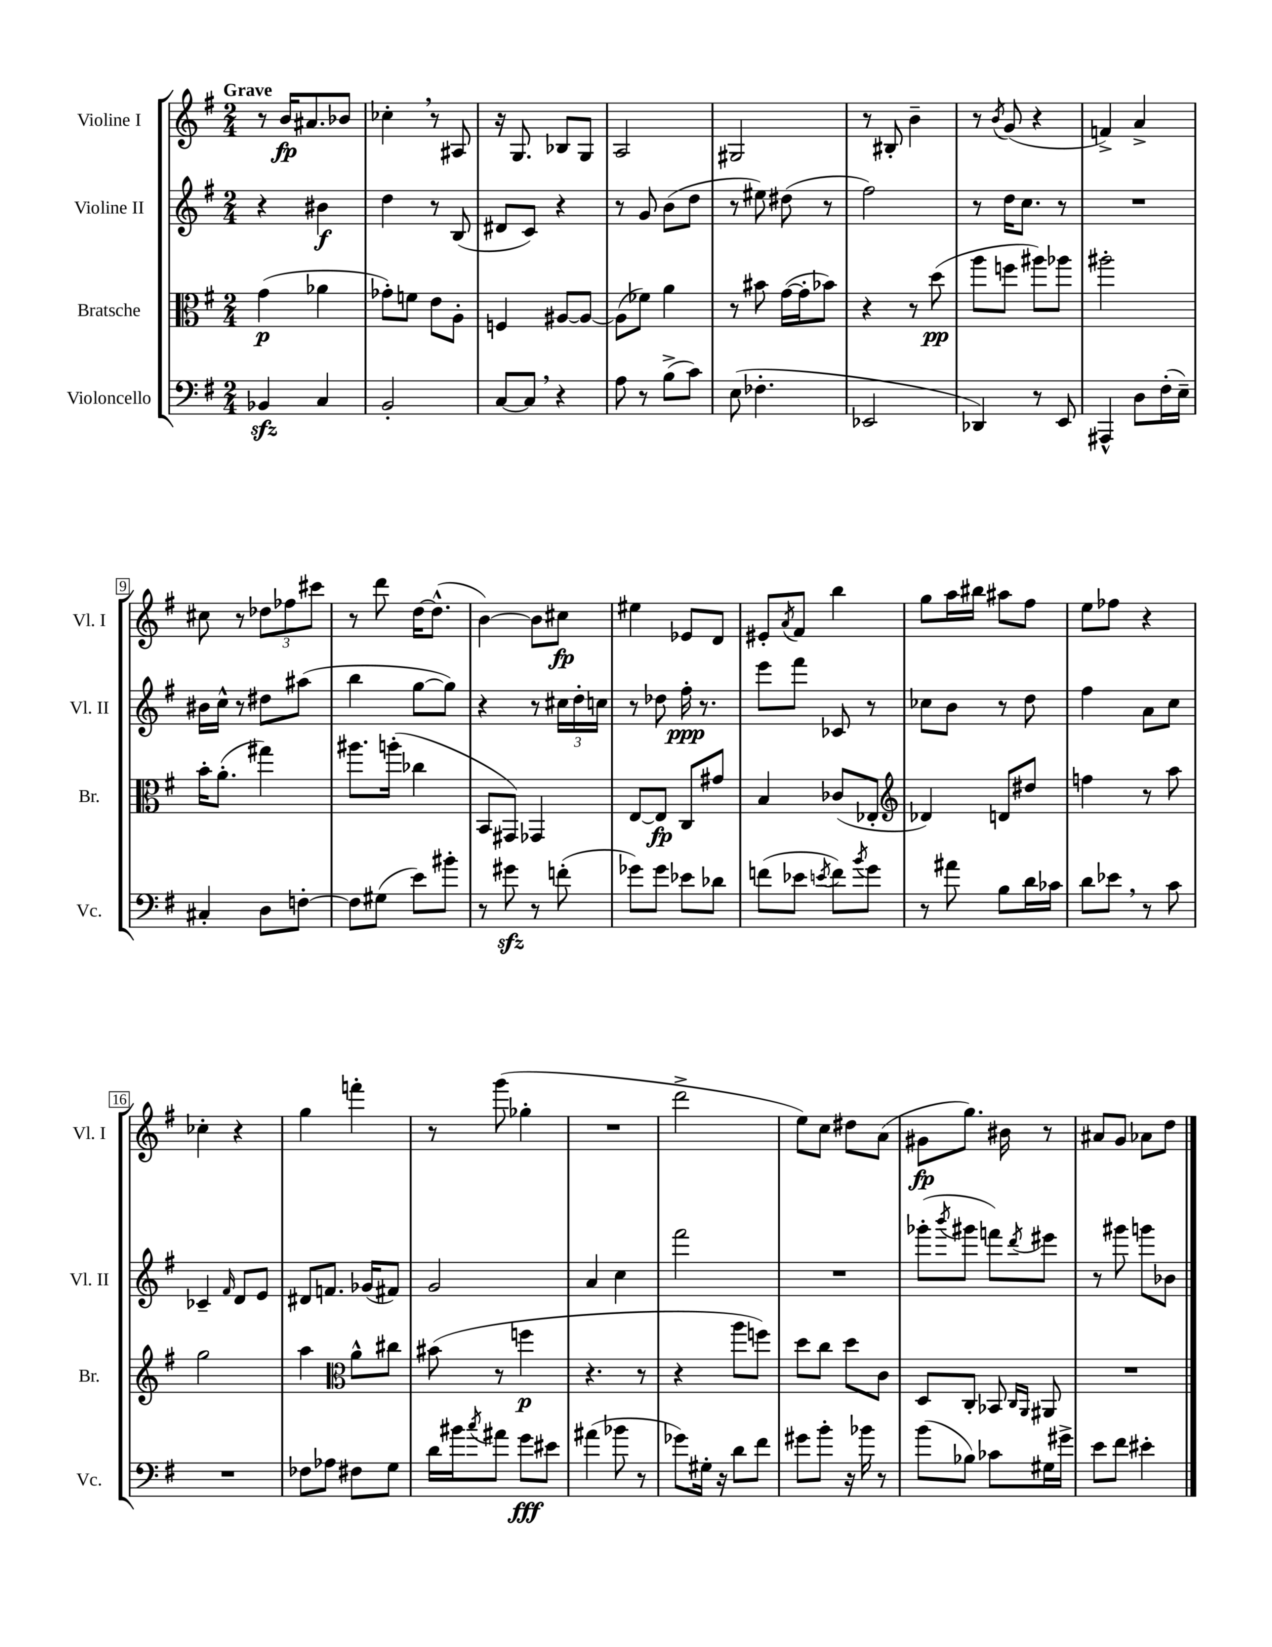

**kern	**kern	**kern	**kern
*staff4	*staff3	*staff2	*staff1
*clefF4	*clefC3	*clefG2	*clefG2
*k[f#]	*k[f#]	*k[f#]	*k[f#]
*M2/4	*M2/4	*M2/4	*M2/4
4BB-	(4g	4r	8r
.	.	.	16b
.	.	.	8.a#
4C	4a-	4b#	.
.	.	.	8b-
=	=	=	=
2BB'	8g-')	4dd	4cc-'
.	8f	.	.
.	8e	8r	8r
.	8A'	(8B	8A#
=	=	=	=
[8C	4F	8d#	16r
.	.	.	8.G
8C]	.	8c)	.
4r	[8A#	4r	8B-
.	8A#_	.	8G
=	=	=	=
8A	(8A#]	8r	2A
8r	8f-)	8g	.
(8B^	4a	(8b	.
8c)	.	8dd	.
=	=	=	=
(8E	8r	8r	2G#
4.F-'	8b#	8ee#)	.
.	([16g	(8dd#	.
.	16g']	.	.
.	8b-)	8r	.
=	=	=	=
2EE-	4r	2ff#)	8r
.	.	.	8B#'
.	8r	.	4b~
.	(8dd	.	.
=	=	=	=
4DD-)	8aa	8r	8r
.	.	.	8qb
.	8ff	16dd	(8g
.	.	8.cc	.
8r	8aa#)	.	4r
8EE	8aa-	8r	.
=	=	=	=
4AAA#^^	2aa#'	2r	4f^)
8D	.	.	4a^
(16F#'	.	.	.
16E~)	.	.	.
=	=	=	=
4C#'	16b'	16b#	8cc#
.	(8.a'	16cc^^	.
.	.	8r	8r
8D	4gg#)	8dd#	12dd-
.	.	.	12ff-
[8F'	.	(8aa#	.
.	.	.	12ccc#
=	=	=	=
8F]	8.aa#	4bb	8r
(8G#	.	.	8ddd
.	(16aa'	.	.
8e)	4cc-	[8gg	[16dd
.	.	.	(8.dd^^]
8b#'	.	8gg])	.
=	=	=	=
8r	8BB	4r	[4b)
8g#	8GG#)	.	.
8r	4GG-	8r	8b]
(8f'	.	24cc#	8cc#
.	.	24dd'	.
.	.	24cc	.
=	=	=	=
8g-)	[8E	8r	4ee#
8g-	8E]	8dd-	.
8e-	8C	16ff#'	8e-
.	.	8.r	.
8d-	8g#	.	8d
=	=	=	=
(8f	4B	8eee	8e#'
.	.	.	8qa
8e-	.	8fff#	8f#
8qe	.	.	.
8f)	(8c-	8c-	4bb
8qb	.	.	.
8g	8E-'	8r	.
=	=	=	=
*	*clefG2	*	*
8r	4d-)	8cc-	8gg
8a#	.	8b	16aa
.	.	.	16bb#
8B	8d	8r	8aa#
16d	8dd#	8dd	8ff#
16c-	.	.	.
=	=	=	=
8d	4ff	4ff#	8ee
8e-	.	.	8ff-
8r	8r	8a	4r
8c	8aa	8cc	.
=	=	=	=
2r	2gg	4c-~	4cc-'
.	.	16qqf#	.
.	.	8d	4r
.	.	8e	.
=	=	=	=
8F-	4aa	8d#	4gg
8A-	.	8.f	.
*	*clefC3	*	*
8F#	8a^^	.	4fff'
.	.	(16g-	.
8G	8cc#	8f#)	.
=	=	=	=
16d	(8b#	2g	8r
16b#	.	.	.
8qcc	.	.	.
8a#	8r	.	(8ggg
8g	4ff	.	4gg-'
8e#	.	.	.
=	=	=	=
(4a#	4.r	4a	2r
8b-	.	4cc	.
8r	8r	.	.
=	=	=	=
8g-)	4r	2fff#	2ddd^
16G#'	.	.	.
16r	.	.	.
8d	8aa	.	.
8f#	8ff)	.	.
=	=	=	=
8g#	8dd	2r	8ee)
8b'	8cc	.	8cc
16r	8dd	.	8dd#
16b-	.	.	.
8r	8c	.	(8a
=	=	=	=
(8b	8D	(8ggg-'	8g#
.	.	8qbbb	.
8B-)	8C'	8ggg#	8.gg)
8c-	8BB-	8fff)	.
.	.	.	16b#
.	16qqC	.	.
.	16qqAA	8qddd	.
16G#	8AA#	8eee#	8r
16g#^	.	.	.
=	=	=	=
8e	2r	8r	8a#
8f#	.	8ggg#	8g
4e#'	.	8ggg	8a-
.	.	8b-	8dd
==	==	==	==
*-	*-	*-	*-
